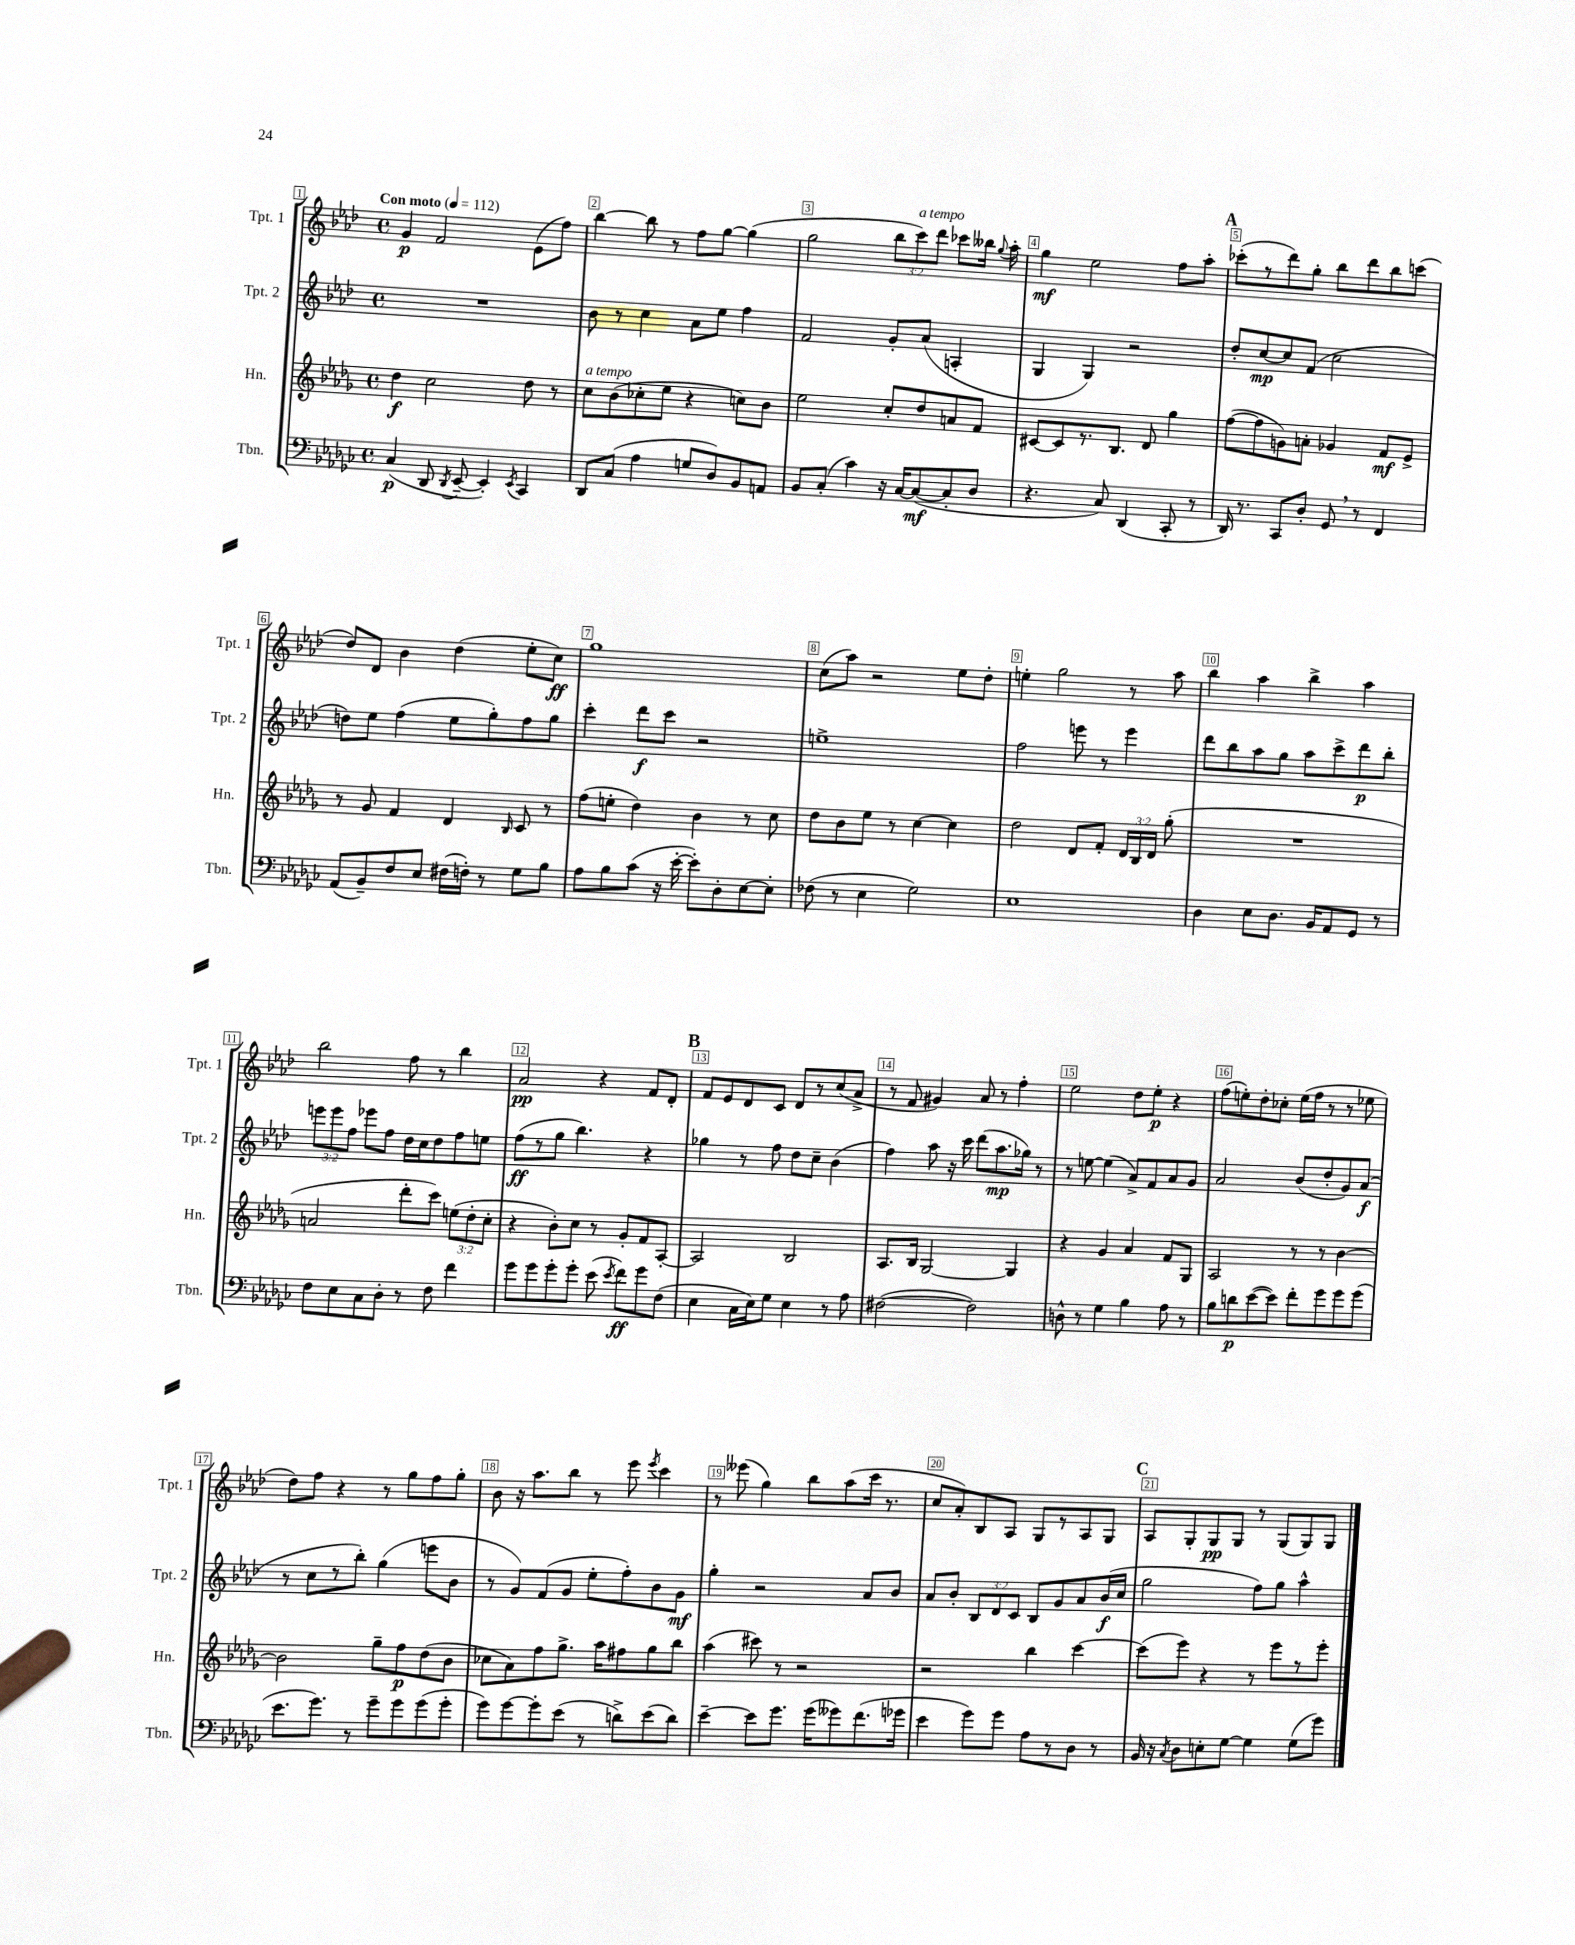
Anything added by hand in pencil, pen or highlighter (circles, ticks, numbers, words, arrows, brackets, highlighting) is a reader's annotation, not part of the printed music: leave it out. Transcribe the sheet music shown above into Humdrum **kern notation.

**kern	**dynam	**kern	**dynam	**kern	**dynam	**kern	**dynam
*part4	*part4	*part3	*part3	*part2	*part2	*part1	*part1
*staff4	*staff4	*staff3	*staff3	*staff2	*staff2	*staff1	*staff1
*I"Tbn.	*	*I"Hn.	*	*I"Tpt. 2	*	*I"Tpt. 1	*
*I'Tbn.	*	*I'Hn.	*	*I'Tpt. 2	*	*I'Tpt. 1	*
*clefF4	*	*clefG2	*	*clefG2	*	*clefG2	*
*k[b-e-a-d-g-c-]	*	*k[b-e-a-d-g-]	*	*k[b-e-a-d-]	*	*k[b-e-a-d-]	*
*M4/4	*	*M4/4	*	*M4/4	*	*M4/4	*
*met(c)	*	*met(c)	*	*met(c)	*	*met(c)	*
*MM112	*	*MM112	*	*MM112	*	*MM112	*
=1	=1	=1	=1	=1	=1	=1	=1
!	!	!	!	!	!	!LO:TX:a:B:t=Con moto	!
(4C-/	p	4dd-\	f	1r	.	4g/	p
8DD-/	.	2cc\	.	.	.	2f/	.
8qDD-/	.	.	.	.	.	.	.
[8EE-~/	.	.	.	.	.	.	.
4EE-'/])	.	.	.	.	.	.	.
8qEE-/	.	.	.	.	.	.	.
4CC-/	.	8dd-\	.	.	.	(8e-\L	.
.	.	8r	.	.	.	8ff\J)	.
=2	=2	=2	=2	=2	=2	=2	=2
!	!	!LO:TX:a:i:t=a tempo	!	!	!	!	!
8DD-/L	.	8cc\L	.	8b-\	.	[4bb-\	.
(8C-/J	.	(8b-\	.	8r	.	.	.
4A-\	.	8cc-X'\	.	4cc\	.	8bb-\]	.
.	.	8ee-\J	.	.	.	8r	.
8Gn/L	.	4r	.	8a-\L	.	8ff\L	.
8D-/)	.	.	.	8ee-\J	.	[8gg\J	.
8BB-/	.	8ccn\L)	.	4ff\	.	(4gg\]	.
8AAn/J	.	8b-\J	.	.	.	.	.
=3	=3	=3	=3	=3	=3	=3	=3
8BB-/L	.	2ee-\	.	2f/	.	2gg\	.
(8C-'/J	.	.	.	.	.	.	.
4c-\)	.	.	.	.	.	.	.
16r	.	8cc'/L	.	8g'/L	.	12bb-\L	.
[16C-/KL	.	.	.	.	.	.	.
!	!	!	!	!	!	!LO:TX:a:i:t=a tempo	!
.	.	.	.	.	.	12ccc\)	.
(8C-/_	mf	8dd-/	.	(8a-/J	.	.	.
.	.	.	.	.	.	12ddd-\J	.
8C-'/]	.	8an/	.	4An'/	.	8ccc-X\L	.
8D-/J	.	8f/J	.	.	.	16bb--X\Jk	.
.	.	.	.	.	.	8qqgg/	.
.	.	.	.	.	.	16aa-'\	.
=4	=4	=4	=4	=4	=4	=4	=4
4.r	.	[8c#X/L	.	4G/	.	4gg\	mf
.	.	8c#/]	.	.	.	.	.
.	.	8.r	.	4G/)	.	2ee-\	.
8C-/)	.	.	.	.	.	.	.
.	.	8.B-/J	.	.	.	.	.
(4DD-/	.	.	.	2r	.	.	.
.	.	8d-/	.	.	.	.	.
8CC-'/	.	4gg-\	.	.	.	8ff\L	.
8r	.	.	.	.	.	8aa-'\J	.
!!LO:REH:place=s1:t=A
=5	=5	=5	=5	=5	=5	=5	=5
16DD-/)	.	([8ff\L	.	8dd-'/L	.	(8ccc-X'\L	.
8.r	.	.	.	.	.	.	.
.	.	8ff\]	.	[8cc/	mp	8r	.
8CC-/L	.	8gn\)	.	8cc/]	.	8ddd-\)	.
8D-'/J	.	8an'\J	.	(8f/J	.	8gg'\J	.
8GG-,/	.	4g-X/	.	2cc\	.	8bb-\L	.
8r	.	.	.	.	.	8ddd-\	.
4FF/	.	8f/L	mf	.	.	8bb-\	.
.	.	8e-^/J	.	.	.	(8cccn\J	.
!!LO:LB:g=z
=6	=6	=6	=6	=6	=6	=6	=6
(8AA-/L	.	8r	.	8ddn\L)	.	8dd-/L)	.
8BB-~/)	.	8g-/	.	8ee-\J	.	8d-/J	.
8F/	.	4f/	.	(4ff\	.	4b-\	.
8E-/J	.	.	.	.	.	.	.
(16F#X\LL	.	4d-/	.	8ee-\L	.	(4dd-\	.
16Fn'\JJ)	.	.	.	.	.	.	.
8r	.	.	.	8gg'\)	.	.	.
.	.	16qqB-/	.	.	.	.	.
8G-\L	.	8c/	.	8ff\	.	8ee-'\L	.
8B-\J	.	8r	.	8gg\J	.	8cc\J)	ff
=7	=7	=7	=7	=7	=7	=7	=7
8A-\L	.	(8ff\L	.	4ccc'\	.	1gg	.
8B-\	.	8een'\J	.	.	.	.	.
(8c-\J	.	4dd-\)	.	8ddd-\L	f	.	.
16r	.	.	.	8ccc\J	.	.	.
[16e-'\	.	.	.	.	.	.	.
8e-'\L])	.	4b-\	.	2r	.	.	.
8D-'\	.	.	.	.	.	.	.
[8E-\	.	8r	.	.	.	.	.
8E-'\J]	.	8cc\	.	.	.	.	.
=8	=8	=8	=8	=8	=8	=8	=8
(8F-X\	.	8dd-\L	.	1een^	.	(8cc\L	.
8r	.	8b-\	.	.	.	8aa-\J)	.
4E-\	.	8ee-\J	.	.	.	2r	.
.	.	8r	.	.	.	.	.
2G-\)	.	[4cc\	.	.	.	.	.
.	.	4cc\]	.	.	.	8ee-\L	.
.	.	.	.	.	.	8dd-'\J	.
=9	=9	=9	=9	=9	=9	=9	=9
1E-	.	2dd-\	.	2ff\	.	4een'\	.
.	.	.	.	.	.	2gg\	.
.	.	8d-/L	.	8eeen\	.	.	.
.	.	8f'/J	.	8r	.	.	.
.	.	24d-/LL	.	4eee\	.	8r	.
.	.	24B-/	.	.	.	.	.
.	.	24d-/JJ	.	.	.	.	.
.	.	(8gg-'\	.	.	.	8aa-\	.
=10	=10	=10	=10	=10	=10	=10	=10
4D-\	.	1r	.	8ddd-\L	.	4bb-\	.
.	.	.	.	8bb-\	.	.	.
8E-\L	.	.	.	8aa-\	.	4aa-\	.
8.D-\J	.	.	.	8gg\J	.	.	.
.	.	.	.	8aa-\L	.	4bb-^\	.
16BB-/KL	.	.	.	.	.	.	.
8AA-/	.	.	.	8ccc^\	.	.	.
8GG-/J	.	.	.	8ddd-\	p	4aa-\	.
8r	.	.	.	8bb-'\J	.	.	.
!!LO:LB:g=z
=11	=11	=11	=11	=11	=11	=11	=11
8F\L	.	2an/	.	12eeen\L	.	2bb-\	.
.	.	.	.	12eee\	.	.	.
8E-\	.	.	.	.	.	.	.
.	.	.	.	12ff\J	.	.	.
8C-\	.	.	.	8eee-X\L	.	.	.
8D-'\J	.	.	.	8ff\J	.	.	.
8r	.	8ddd-'\L	.	16dd-\LL	.	8ff\	.
.	.	.	.	16cc\J	.	.	.
8F\	.	8ccc\J)	.	8dd-\	.	8r	.
4f\	.	(12een\L	.	8ff\	.	4bb-\	.
.	.	12dd-'\	.	.	.	.	.
.	.	.	.	8een\J	.	.	.
.	.	12cc'\J	.	.	.	.	.
=12	=12	=12	=12	=12	=12	=12	=12
8g-\L	.	4r	.	(8ff\L	ff	2a-/	pp
8g-\	.	.	.	8r	.	.	.
8g-'\	.	8b-'\L)	.	8gg\J	.	.	.
8g-'\J	.	8cc\J	.	4.bb-\)	.	.	.
(8e-\	.	8r	.	.	.	4r	.
8qe-/	.	.	.	.	.	.	.
8f\L)	ff	8g-'/L	.	.	.	.	.
8g-\	.	8f/	.	4r	.	8f/L	.
(8F\J	.	[8A-'/J	.	.	.	8d-'/J	.
!!LO:REH:place=s1:t=B
=13	=13	=13	=13	=13	=13	=13	=13
4E-\	.	2A-/]	.	4gg-X\	.	8f/L	.
.	.	.	.	.	.	8e-/	.
16C-\LL	.	.	.	8r	.	8d-/	.
16E-\J)	.	.	.	.	.	.	.
8G-\J	.	.	.	8ff\	.	8c/J	.
4E-\	.	2B-/	.	8dd-\L	.	8d-/L	.
.	.	.	.	8cc~\J	.	8r	.
8r	.	.	.	(4b-\	.	(8cc/	.
8A-\	.	.	.	.	.	8a-^/J	.
=14	=14	=14	=14	=14	=14	=14	=14
([2F#X\	.	8.A-/L	.	4ff\)	.	8r	.
.	.	.	.	.	.	8f/	.
.	.	16B-/Jk	.	.	.	.	.
.	.	[2G-/	.	8aa-\	.	4g#X/)	.
.	.	.	.	16r	.	.	.
.	.	.	.	16ccc\	.	.	.
2F#\])	.	.	.	(8ddd-\L	.	8a-/	.
.	.	.	.	8.aa-\	mp	8r	.
.	.	4G-/]	.	.	.	4ff'\	.
.	.	.	.	16gg-X\Jk)	.	.	.
.	.	.	.	8r	.	.	.
=15	=15	=15	=15	=15	=15	=15	=15
8Dn^^\	.	4r	.	8r	.	2ee-\	.
8r	.	.	.	[8een\	.	.	.
4G-\	.	4g-/	.	(4ee\]	.	.	.
4B-\	.	4a-/	.	8a-^/L)	.	8dd-\L	.
.	.	.	.	8f/	.	8ee-'\J	p
8A-\	.	8f/L	.	8a-/	.	4r	.
8r	.	8G-/J	.	8g/J	.	.	.
=16	=16	=16	=16	=16	=16	=16	=16
8B-\L	.	2A-/	.	2a-/	.	(8ff\L	.
8dn\	p	.	.	.	.	8een'\)	.
([8e-\	.	.	.	.	.	8dd-'\	.
8e-\J])	.	.	.	.	.	8cc-X'\J	.
8f'\L	.	8r	.	(8b-/L	.	(16ee\LL	.
.	.	.	.	.	.	16ff\JJ	.
8g-\	.	8r	.	8dd-'/	.	8r	.
8g-\	.	[4b-\	.	8g/)	.	8r	.
(8g-\J	.	.	.	(8a-/J	f	8ee-X\	.
!!LO:LB:g=z
=17	=17	=17	=17	=17	=17	=17	=17
8.e-\L	.	2b-\]	.	8r	.	8dd-\L)	.
.	.	.	.	8cc\L	.	8ff\J	.
8.g-\J)	.	.	.	.	.	.	.
.	.	.	.	8r	.	4r	.
8r	.	.	.	8bb-'\J)	.	.	.
8g-~\L	.	8gg-~\L	.	(4gg\	.	8r	.
8g-\	.	8ff\	p	.	.	8gg\L	.
(8g-\	.	(8dd-\	.	8eeen\L	.	8ff\	.
8g-'\J	.	8b-\J	.	8b-\J	.	8gg'\J	.
=18	=18	=18	=18	=18	=18	=18	=18
8g-\L)	.	8cc-X\L	.	8r	.	8b-\	.
[8g-\	.	8a-\)	.	8g/L)	.	16r	.
.	.	.	.	.	.	8.aa-\L	.
8g-'\]	.	8ff\	.	(8f/	.	.	.
(8e-\J	.	8.gg-^\J	.	8g/J	.	8bb-\J	.
8r	.	.	.	8ee-'\L	.	8r	.
.	.	16aa-\KL	.	.	.	.	.
8dn^\L)	.	8ff#X\	.	8ff'\)	.	8eee-\	.
.	.	.	.	.	.	8qeee-/	.
(8e-\	.	8gg-\	.	8b-\	.	4ccc\	.
8d\J)	.	8bb-\J	.	8g\J	mf	.	.
=19	=19	=19	=19	=19	=19	=19	=19
[4e-~\	.	(4aa-\	.	4gg'\	.	8r	.
.	.	.	.	.	.	(8eee--X\	.
8e-\L]	.	8ccc#X\)	.	2r	.	4gg\)	.
8.g-\J	.	8r	.	.	.	.	.
.	.	2r	.	.	.	8bb-\L	.
(16g-\KL	.	.	.	.	.	.	.
8g--X\)	.	.	.	.	.	(8aa-\	.
(8.f\	.	.	.	8a-/L	.	16ccc\Jk	.
.	.	.	.	.	.	8.r	.
.	.	.	.	8b-/J	.	.	.
16g-X\Jk	.	.	.	.	.	.	.
=20	=20	=20	=20	=20	=20	=20	=20
4e-\	.	2r	.	8a-/L	.	8cc/L	.
.	.	.	.	8b-'/J	.	8a-'/)	.
8g-\L)	.	.	.	12B-/L	.	8B-/	.
.	.	.	.	12d-/	.	.	.
8g-\J	.	.	.	.	.	8A-/J	.
.	.	.	.	12c/J	.	.	.
8A-\L	.	4bb-\	.	8B-/L	.	8G/L	.
8r	.	.	.	8g/	.	8r	.
8D-\J	.	[4ccc\	.	8a-/	.	8A-/	.
8r	.	.	.	(16b-/L	f	8G/J	.
.	.	.	.	16cc/JJ	.	.	.
!!LO:REH:place=s1:t=C
=21	=21	=21	=21	=21	=21	=21	=21
16BB-/	.	(8ccc\L]	.	2gg\	.	8A-/L	.
16r	.	.	.	.	.	.	.
8qC-/	.	.	.	.	.	.	.
8D-\L	.	8eee-\J)	.	.	.	8G'/	.
8En'\	.	4r	.	.	.	8G/	pp
[8G-\J	.	.	.	.	.	8G/J	.
4G-\]	.	8r	.	8ff\L)	.	8r	.
.	.	8eee-\L	.	8gg\J	.	(8G/L	.
(8G-\L	.	8r	.	4aa-^^\	.	8G/)	.
8g-\J)	.	8eee-'\J	.	.	.	8G/J	.
==	==	==	==	==	==	==	==
*-	*-	*-	*-	*-	*-	*-	*-
